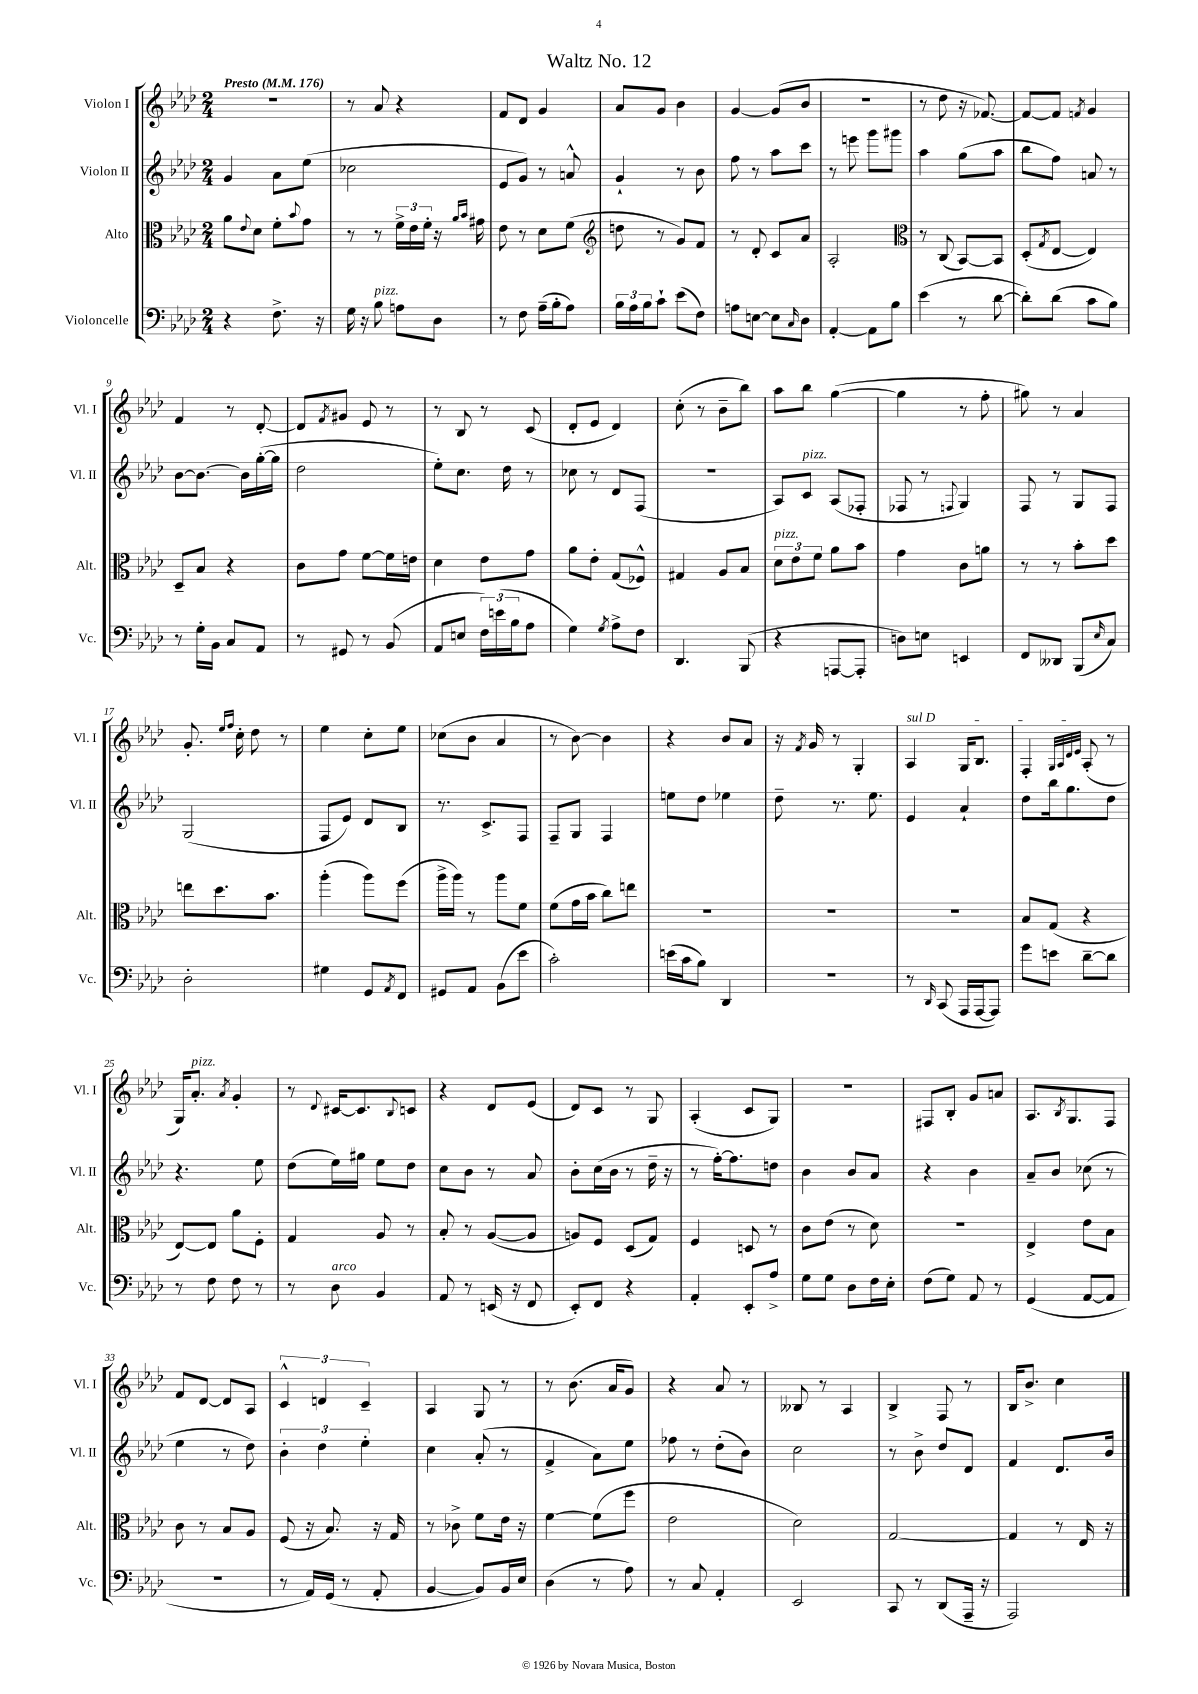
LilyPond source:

\header { title = "Waltz No. 12" }
<<
\new StaffGroup <<
\new Staff = "s0" \with { instrumentName = "Violon I" shortInstrumentName = "Vl. I" } {
    \clef treble \key aes \major \numericTimeSignature \time 2/4 \tempo "Presto" 4 = 176
    r2 |
    r8 aes'8 r4 |
    f'8 des'8 g'4 |
    aes'8 g'8 bes'4 |
    g'4~ g'8( bes'8 |
    r2 |
    r8 des''8 r16 fes'8.~) |
    fes'8~ fes'8 \acciaccatura { f'8 } g'4 |
    f'4 r8 des'8~-. |
    des'8 \acciaccatura { f'8 } gis'8 ees'8 r8 |
    r8 bes8 r8 c'8( |
    des'8-. ees'8 des'4) |
    c''8-.( r8 bes'8-- bes''8) |
    aes''8 bes''8 g''4~( |
    g''4 r8 f''8-. |
    gis''8) r8 aes'4 |
    g'8.-. \grace { ees''16 f''16 } c''16-. des''8 r8 |
    ees''4 c''8-. ees''8 |
    ces''8( bes'8 aes'4 |
    r8 bes'8~) bes'4 |
    r4 bes'8 aes'8 |
    r16 \acciaccatura { f'8 } g'16 r8 g4-. |
    \once \override TextSpanner.bound-details.left.text = \markup { \italic "sul D" } aes4\startTextSpan g16 bes8. |
    f4-. \grace { g32 aes32 des'32 ees'32 } aes8-.\stopTextSpan( r8 |
    g16) aes'8.-.^\markup { \italic "pizz." } \acciaccatura { aes'8 } g'4-. |
    r8 \appoggiatura { des'8 } cis'16~ cis'8. \appoggiatura { bes8 } c'8 |
    r4 des'8 ees'8( |
    des'8) c'8 r8 g8 |
    aes4-.( c'8 g8) |
    r2 |
    fis8 bes8-. g'8 a'8 |
    aes8. \acciaccatura { bes8 } g8. f8 |
    f'8 des'8~ des'8 aes8 |
    \tuplet 3/2 { c'4-^ d'4 c'4-- } |
    aes4 g8 r8 |
    r8 bes'8.( aes'16 g'8) |
    r4 aes'8 r8 |
    beses8 r8 aes4 |
    bes4-> f8 r8 |
    bes16 bes'8.-> c''4 \bar "|." |
}
\new Staff = "s1" \with { instrumentName = "Violon II" shortInstrumentName = "Vl. II" } {
    \clef treble \key aes \major \numericTimeSignature \time 2/4
    g'4 aes'8 ees''8( |
    ces''2 |
    ees'8 g'8) r8 a'8-^ |
    g'4-! r8 bes'8 |
    f''8 r8 aes''8 c'''8 |
    r8 e'''8 g'''8 gis'''8 |
    aes''4 g''8( aes''8 |
    bes''8 f''8) a'8 r8 |
    bes'8~ bes'8.~ bes'16 g''16~-.( g''16 |
    des''2 |
    ees''8-.) c''8. des''16 r8 |
    ces''8 r8 des'8 f8( |
    R2 |
    aes8) c'8^\markup { \italic "pizz." } aes8( fes8-. |
    fes8 r8 \appoggiatura { f8 } g4) |
    f8 r8 g8 f8 |
    g2( |
    f8 ees'8) des'8 bes8 |
    r8. c'8.-> f8 |
    f8-- g8 f4 |
    e''8 des''8 ees''4 |
    des''8-- r8. ees''8. |
    ees'4 aes'4-! |
    des''8 bes''16 g''8. des''8 |
    r4. ees''8 |
    des''8( ees''16) gis''16 ees''8 des''8 |
    c''8 bes'8 r8 aes'8 |
    bes'8-. c''16( bes'16 r8 des''16-- r16 |
    r8 f''16~-.) f''8. d''8 |
    bes'4 bes'8 aes'8 |
    r4 bes'4 |
    aes'8-- bes'8 ces''8( r8 |
    ees''4 r8 des''8) |
    \tuplet 3/2 { bes'4-. des''4 ees''4-. } |
    c''4 aes'8-.( r8 |
    f'4-> aes'8) ees''8 |
    fes''8 r8 des''8-.( bes'8) |
    c''2 |
    r8 bes'8-> des''8 des'8 |
    f'4 des'8. bes'16 \bar "|." |
}
\new Staff = "s2" \with { instrumentName = "Alto" shortInstrumentName = "Alt." } {
    \clef alto \key aes \major \numericTimeSignature \time 2/4
    aes'8 \appoggiatura { ees'8 } des'8 f'8-. \appoggiatura { bes'8 } g'8 |
    r8 r8 \tuplet 3/2 { f'16-> ees'16 f'16-. } r16 \grace { aes'16 bes'16 } gis'16 |
    ees'8 r8 des'8 f'8( |
    \clef treble d''8 r8 g'8) f'8 |
    r8 des'8-. c'8 aes'8 |
    aes2-. |
    \clef alto r8 c8( bes,8~) bes,8 |
    des8-.( \acciaccatura { g8 } ees8~ ees4) |
    des8-- bes8 r4 |
    c'8 g'8 f'8~ f'16 e'16 |
    des'4 ees'8 g'8 |
    aes'8 ees'8-. g8( fes8-^) |
    gis4 aes8 bes8 |
    \tuplet 3/2 { des'8^\markup { \italic "pizz." } ees'8 f'8 } aes'8 bes'8 |
    g'4 c'8 a'8 |
    r8 r8 bes'8-. des''8 |
    e''8 des''8. bes'8. |
    aes''4-.( aes''8) f''8( |
    aes''16-> aes''16) r8 aes''8 f'8 |
    f'8( g'16 bes'16 c''8) e''8 |
    R2 |
    R2 |
    R2 |
    bes8 g8( r4 |
    ees8~) ees8 aes'8 f8-. |
    g4 aes8 r8 |
    bes8-. r8 aes8~( aes8 |
    a8) f8 des8( g8) |
    f4 d8 r8 |
    c'8 ees'8( r8 des'8) |
    R2 |
    ees4-> ees'8 bes8 |
    c'8 r8 bes8 aes8 |
    f8( r16 bes8.) r16 g16 |
    r8 ces'8-> f'8 ees'16 r16 |
    f'4~ f'8( f''8 |
    ees'2 |
    des'2) |
    g2~ |
    g4 r8 ees16 r16 \bar "|." |
}
\new Staff = "s3" \with { instrumentName = "Violoncelle" shortInstrumentName = "Vc." } {
    \clef bass \key aes \major \numericTimeSignature \time 2/4
    r4 f8.-> r16 |
    g16 r16 bes8^\markup { \italic "pizz." } a8 des8 |
    r8 f8 aes16--( bes16-. aes8) |
    \tuplet 3/2 { bes16 aes16 bes16 } c'8-! ees'8( f8) |
    a8 e8~ e8 \grace { c16 } des8 |
    aes,4~-. aes,8 bes8 |
    ees'4( r8 des'8~ |
    des'8-.) des'8( c'8 bes8) |
    r8 g16-. bes,16 c8 aes,8 |
    r8 gis,8 r8 bes,8( |
    aes,8 e8 \tuplet 3/2 { f16) e'16( bes16 } aes8 |
    g4) \acciaccatura { g8 } aes8-> f8 |
    des,4. bes,,8( |
    r4 a,,8~ a,,8-. |
    d8) e8 e,4 |
    f,8 deses,8 bes,,8( \grace { ees16 } c8) |
    des2-. |
    gis4 g,8 \acciaccatura { aes,8 } f,8 |
    gis,8 aes,8 bes,8( ees'8 |
    c'2-.) |
    e'16( c'16 bes8) des,4 |
    r2 |
    r8 \grace { des,16 } c,8( aes,,16 aes,,16~ aes,,8) |
    g'8 e'8 des'8~-- des'8 |
    r8 f8 f8 r8 |
    r8 des8^\markup { \italic "arco" } bes,4 |
    aes,8 r8 e,16( r16 f,8 |
    ees,8-.) f,8 r4 |
    aes,4-. ees,8-. aes8-> |
    g8 g8 des8 f16 ees16-. |
    f8( g8) aes,8 r8 |
    g,4( aes,8~ aes,8 |
    R2 |
    r8 aes,16) g,16( r8 aes,8-. |
    bes,4~ bes,8) bes,16 ees16 |
    des4( r8 aes8) |
    r8 c8 aes,4-. |
    ees,2 |
    c,8 r8 des,8( aes,,16-- r16 |
    aes,,2) \bar "|." |
}
>>
>>
